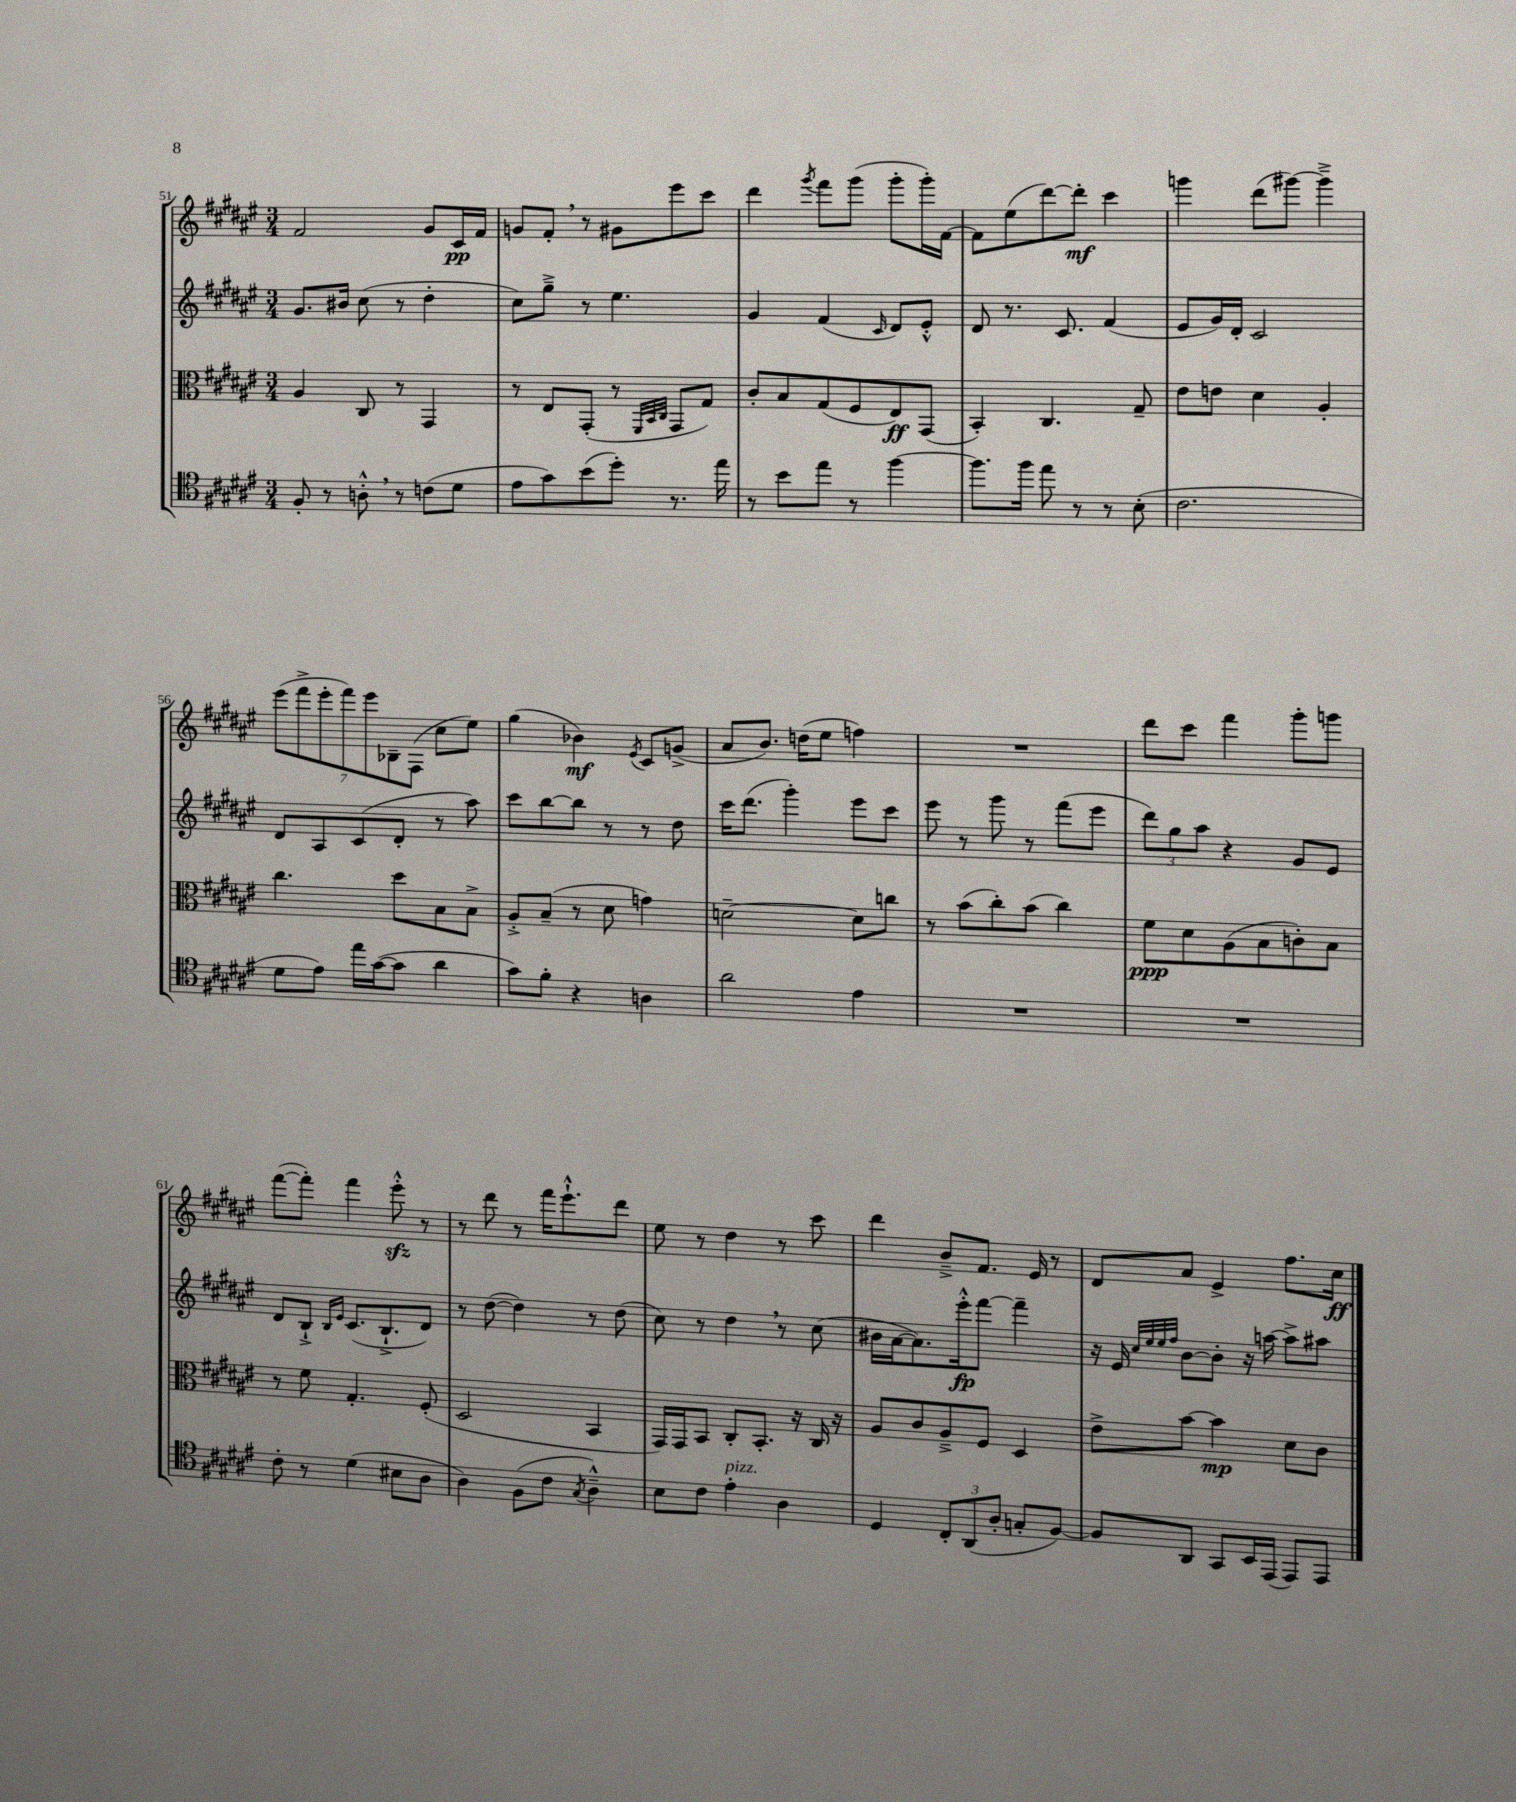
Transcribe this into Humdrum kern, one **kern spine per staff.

**kern	**kern	**dynam	**kern	**dynam	**kern	**dynam
*part4	*part3	*part3	*part2	*part2	*part1	*part1
*staff4	*staff3	*staff3	*staff2	*staff2	*staff1	*staff1
*clefC4	*clefC3	*	*clefG2	*	*clefG2	*
*k[f#c#g#d#a#e#]	*k[f#c#g#d#a#e#]	*	*k[f#c#g#d#a#e#]	*	*k[f#c#g#d#a#e#]	*
*M3/4	*M3/4	*	*M3/4	*	*M3/4	*
=51	=51	=51	=51	=51	=51	=51
8F#'/	4A#/	.	8.g#/L	.	2f#/	.
8r	.	.	.	.	.	.
.	.	.	16b#X/Jk	.	.	.
8An'^^,\	8C#/	.	(8cc#\	.	.	.
8r	8r	.	8r	.	.	.
(8cn\L	4GG#/	.	4dd#'\	.	8g#/L	.
8d#\J	.	.	.	.	16c#/L	pp
.	.	.	.	.	16f#/JJ	.
=52	=52	=52	=52	=52	=52	=52
8e#\L	8r	.	8cc#\L)	.	8gn/L	.
8g#\)	8E#/L	.	8gg#~^\J	.	8f#',/J	.
(8b\	(8GG#'/J	.	8r	.	8r	.
8dd#'\J)	8r	.	4.ee#\	.	8g#X\L	.
.	32qqFF#/LLL	.	.	.	.	.
.	32qqBB/	.	.	.	.	.
.	32qqC#/JJJ	.	.	.	.	.
8.r	8GG#/L	.	.	.	8eee#\	.
.	8G#/J)	.	.	.	8ccc#\J	.
16ee#\	.	.	.	.	.	.
=53	=53	=53	=53	=53	=53	=53
8r	8c#'/L	.	4g#/	.	4ddd#\	.
8b\L	8B/	.	.	.	.	.
.	.	.	.	.	8qggg#/	.
8ee#\J	(8G#/	.	(4f#/	.	8fff#\L	.
8r	8F#/	.	.	.	(8ggg#\J	.
.	.	.	16qqc#/	.	.	.
[4ff#\	8E#/)	ff	8d#/L)	.	8ggg#'\L	.
.	(8GG#/J	.	8e#'^^/J	.	16ggg#'\L)	.
.	.	.	.	.	[16f#\JJ	.
=54	=54	=54	=54	=54	=54	=54
8.ff#\L]	4BB'/)	.	8d#/	.	8f#\L]	.
.	.	.	8.r	.	(8ee#\	.
16ff#\Jk	.	.	.	.	.	.
8ee#\	4.C#/	.	.	.	[8ddd#\)	.
.	.	.	8.c#/	.	.	.
8r	.	.	.	.	8ddd#'\J]	mf
8r	.	.	(4f#/	.	4ccc#\	.
(8B'\	8G#~/	.	.	.	.	.
=55	=55	=55	=55	=55	=55	=55
2.c#\	8e#\L	.	8e#/L	.	4gggn\	.
.	8en\J	.	16g#/L)	.	.	.
.	.	.	16d#'/JJ	.	.	.
.	4d#\	.	2c#/	.	(8ddd#\L	.
.	.	.	.	.	[8ggg#X\J)	.
.	4A#'/	.	.	.	4ggg#~^\]	.
!!LO:LB:g=z
=56	=56	=56	=56	=56	=56	=56
8d#\L	4.cc#\	.	8d#/L	.	(14eee#\L	.
.	.	.	.	.	14fff#^\	.
8e#\J)	.	.	8A#/	.	.	.
.	.	.	.	.	14eee#'\	.
.	.	.	.	.	14fff#\)	.
16ee#\LL	.	.	(8c#/	.	.	.
.	.	.	.	.	14eee#\	.
([16g#\J	.	.	.	.	.	.
.	.	.	.	.	14B-X~\	.
8g#\J]	8dd#\L	.	8d#'/J	.	.	.
.	.	.	.	.	(14F#\J	.
4a#\	8B\	.	8r	.	8cc#\L	.
.	8B^\J	.	8aa#\)	.	8ee#\J)	.
=57	=57	=57	=57	=57	=57	=57
8g#\L)	8A#'^/L	.	8ccc#\L	.	(4gg#\	.
8f#'\J	(8B~/J	.	[8bb\	.	.	.
4r	8r	.	8bb\J]	.	4b-X\)	mf
.	8d#\	.	8r	.	.	.
.	.	.	.	.	8qe#/	.
4An\	4gn\)	.	8r	.	8c#/L	.
.	.	.	8dd#\	.	(8gn^/J	.
=58	=58	=58	=58	=58	=58	=58
2a#\	[2dn~\	.	16ccc#\KL	.	8a#/L	.
.	.	.	(8.ddd#\J	.	.	.
.	.	.	.	.	8.b/J)	.
.	.	.	4ggg#'\)	.	.	.
.	.	.	.	.	(16ddn\KL	.
.	.	.	.	.	8ee#\J	.
4e#\	8d\L]	.	8eee#\L	.	4ffn\)	.
.	8ccn\J	.	8ccc#\J	.	.	.
=59	=59	=59	=59	=59	=59	=59
2.r	8r	.	8eee#\	.	2.r	.
.	(8b\L	.	8r	.	.	.
.	8cc#'\)	.	8ggg#\	.	.	.
.	(8b\J	.	8r	.	.	.
.	4cc#\)	.	(8fff#\L	.	.	.
.	.	.	8eee#\J	.	.	.
=60	=60	=60	=60	=60	=60	=60
2.r	8f#\L	ppp	12ddd#\L)	.	8ddd#\L	.
.	.	.	12gg#\	.	.	.
.	8d#\	.	.	.	8ccc#\J	.
.	.	.	12aa#\J	.	.	.
.	(8A#\	.	4r	.	4fff#\	.
.	8B\	.	.	.	.	.
.	8cn'\)	.	8g#/L	.	8ggg#'\L	.
.	8B\J	.	8e#/J	.	8gggn\J	.
!!LO:LB:g=z
=61	=61	=61	=61	=61	=61	=61
8c#'\	8r	.	8d#/L	.	([8fff#\L	.
8r	8f#\	.	8B`^/J	.	8fff#'\J])	.
.	.	.	16qqB/LL	.	.	.
.	.	.	16qqe#/JJ	.	.	.
(4d#\	4.G#'/	.	(8.c#/L	.	4fff#\	.
.	.	.	8.B`^/	.	.	.
8B#X\L	.	.	.	.	8eee#zz'^^\	.
8A#\J	(8F#'/	.	8d#/J)	.	8r	.
=62	=62	=62	=62	=62	=62	=62
4A#\)	2D#/	.	8r	.	8r	.
.	.	.	([8dd#\	.	8ddd#\	.
(8F#\L	.	.	4dd#\])	.	8r	.
8c#\J	.	.	.	.	16fff#\KL	.
.	.	.	.	.	8.eee#`^^\	.
8qG#/	.	.	.	.	.	.
4A#~^^\)	4BB/	.	8r	.	.	.
.	.	.	(8dd#\	.	8ddd#\J	.
=63	=63	=63	=63	=63	=63	=63
8B\L	16GG#/LL)	.	8cc#\)	.	8ee#\	.
.	16GG#/J	.	.	.	.	.
8c#\J	8BB/J	.	8r	.	8r	.
!LO:TX:a:i:t=pizz.	!	!	!	!	!	!
4e#'\	8C#'/L	.	4dd#,\	.	4dd#\	.
.	8.BB'/J	.	.	.	.	.
4A#\	.	.	8r	.	8r	.
.	16r	.	.	.	.	.
.	16C#/	.	(8cc#\	.	8ccc#\	.
.	16r	.	.	.	.	.
=64	=64	=64	=64	=64	=64	=64
4D#/	8A#/L	.	16b#X\LL	.	4ddd#\	.
.	.	.	[16a#\J	.	.	.
.	8c#/	.	8.a#\])	.	.	.
12C#'/L	8A#~^/	.	.	.	8b~^/L	.
.	.	.	16eee#'^^\k	fp	.	.
(12AA#/	.	.	.	.	.	.
.	8F#/J	.	[8fff#\J	.	8.f#/J	.
12A#'/J	.	.	.	.	.	.
8Gn'/L	4D#/	.	4fff#~\]	.	.	.
.	.	.	.	.	16e#/	.
[8F#/J)	.	.	.	.	8r	.
=65	=65	=65	=65	=65	=65	=65
8F#/L]	8e#^\L	.	16r	.	8d#/L	.
.	.	.	16e#/	.	.	.
.	.	.	32qqcc#/LLL	.	.	.
.	.	.	32qqee#/	.	.	.
.	.	.	32qqee#/	.	.	.
.	.	.	32qqff#/JJJ	.	.	.
8AA#/J	[8b\J	.	[8b\L	.	8a#/J	.
8GG#/L	4b\]	mp	8b'\J]	.	4e#^/	.
16BB/L	.	.	16r	.	.	.
(16EE#/JJ	.	.	[16aan\	.	.	.
8EE#/L)	8d#\L	.	8aa^\L]	.	8.ff#\L	.
8EE#/J	8c#\J	.	8aa#X\J	.	.	.
.	.	.	.	.	16cc#\Jk	ff
==	==	==	==	==	==	==
*-	*-	*-	*-	*-	*-	*-
